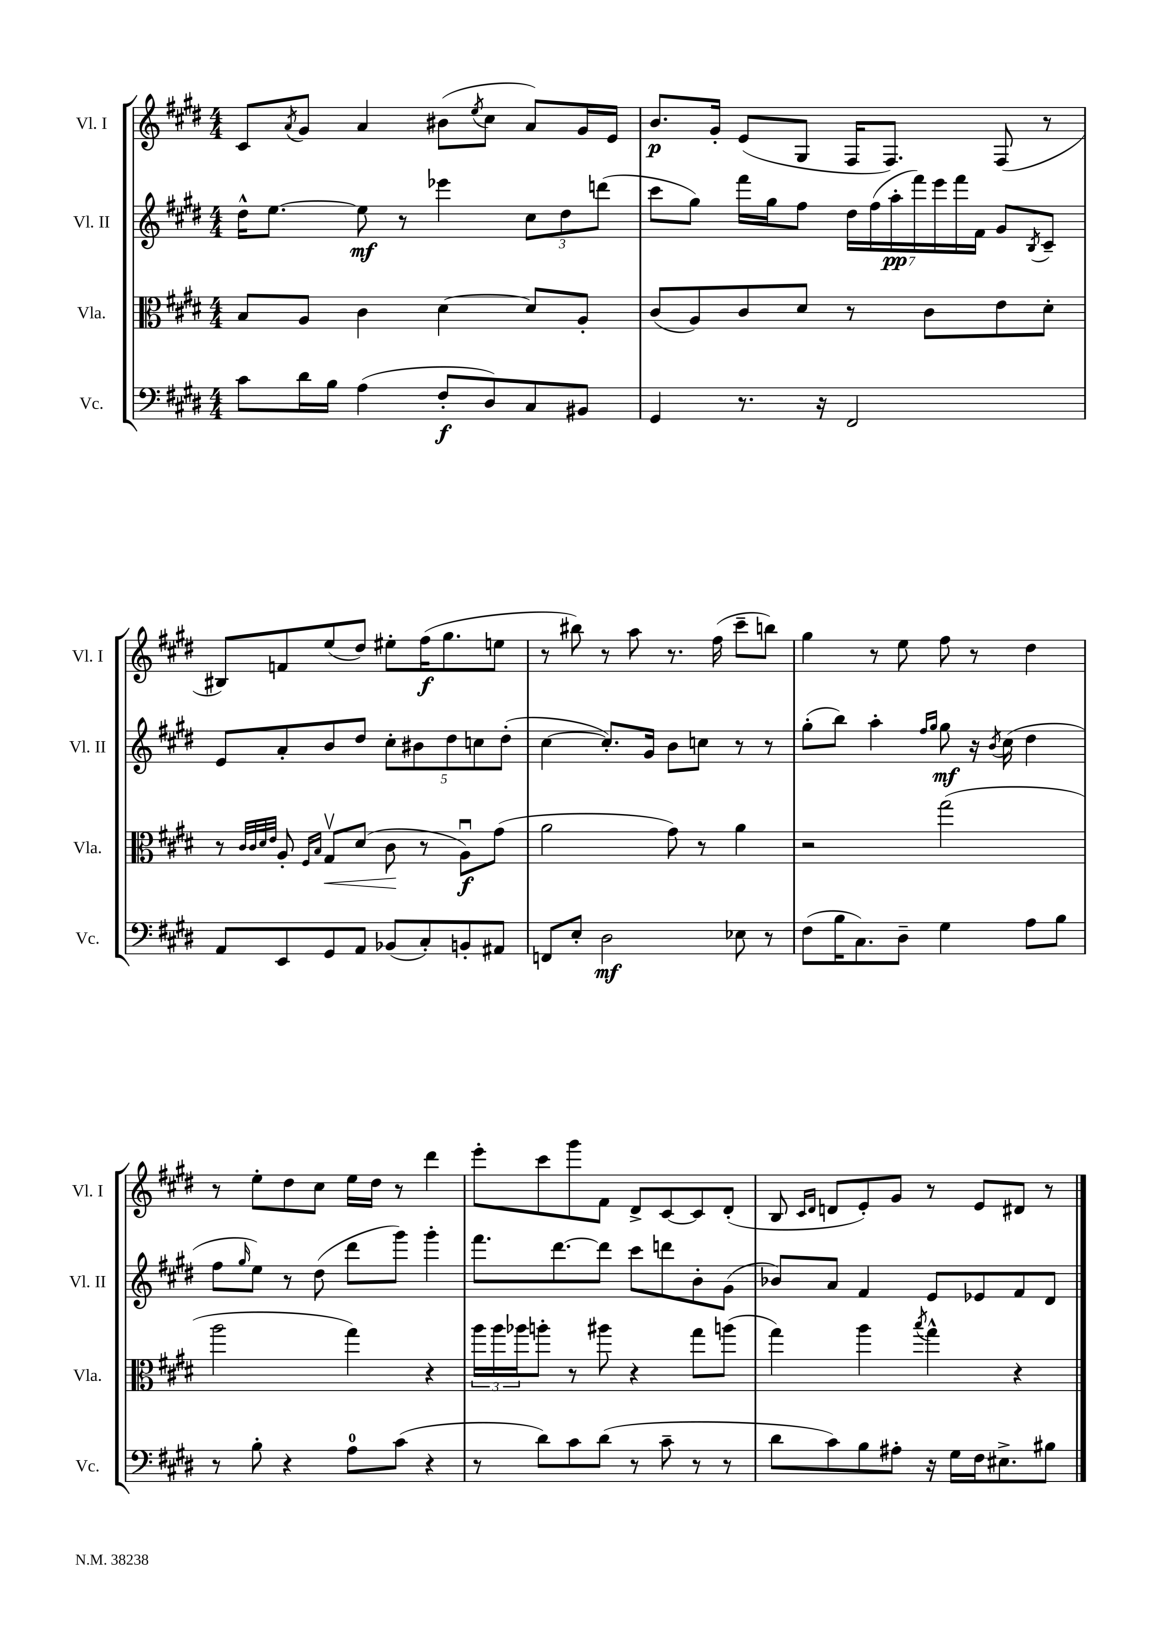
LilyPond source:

<<
\new StaffGroup <<
\new Staff = "s0" \with { instrumentName = "Vl. I" shortInstrumentName = "Vl. I" } {
    \clef treble \key e \major \numericTimeSignature \time 4/4
    cis'8 \acciaccatura { a'8 } gis'8 a'4 bis'8( \acciaccatura { e''8 } cis''8 a'8) gis'16 e'16 |
    b'8.\p gis'16-. e'8( gis8 fis16 fis8.) fis8( r8 |
    bis8) f'8 e''8( dis''8) eis''8-. fis''16\f( gis''8. e''8 |
    r8 bis''8) r8 a''8 r8. fis''16( cis'''8-- b''8) |
    gis''4 r8 e''8 fis''8 r8 dis''4 |
    r8 e''8-. dis''8 cis''8 e''16 dis''16 r8 dis'''4 |
    e'''8-. cis'''8 gis'''8 fis'8 dis'8-> cis'8~ cis'8 dis'8-.( |
    b8 \grace { cis'16 dis'16 } d'8 e'8-.) gis'8 r8 e'8 dis'8 r8 \bar "|." |
}
\new Staff = "s1" \with { instrumentName = "Vl. II" shortInstrumentName = "Vl. II" } {
    \clef treble \key e \major \numericTimeSignature \time 4/4
    dis''16-^ e''8.~ e''8\mf r8 ees'''4 \tuplet 3/2 { cis''8 dis''8 d'''8( } |
    cis'''8 gis''8) fis'''16 gis''16 fis''8 \tuplet 7/4 { dis''16 fis''16( a''16-.\pp fis'''16) e'''16 fis'''16 fis'16 } gis'8 \acciaccatura { b8 } cis'8-- |
    e'8 a'8-. b'8 dis''8 \tuplet 5/4 { cis''8-. bis'8 dis''8 c''8 dis''8-.( } |
    cis''4~ cis''8.-.) gis'16 b'8 c''8 r8 r8 |
    gis''8-.( b''8) a''4-. \grace { fis''16 gis''16 } gis''8\mf r16 \acciaccatura { b'8 } cis''16( dis''4 |
    fis''8 \grace { gis''16 } e''8) r8 dis''8( dis'''8 gis'''8) gis'''4-. |
    fis'''8. dis'''8.~ dis'''8 cis'''8 d'''8 b'8-. gis'8( |
    bes'8) a'8 fis'4 e'8 ees'8 fis'8 dis'8 \bar "|." |
}
\new Staff = "s2" \with { instrumentName = "Vla." shortInstrumentName = "Vla." } {
    \clef alto \key e \major \numericTimeSignature \time 4/4
    b8 a8 cis'4 dis'4~ dis'8 a8-. |
    cis'8( a8) cis'8 dis'8 r8 cis'8 e'8 dis'8-. |
    r8 \grace { cis'32 cis'32 dis'32 e'32 } a8-. \grace { fis16 b16 } gis8\upbow\< dis'8( cis'8\! r8 a8\downbow\f) gis'8( |
    a'2 gis'8) r8 a'4 |
    r2 gis''2( |
    a''2 gis''4) r4 |
    \tuplet 3/2 { a''16 a''16 aes''16 } a''8-. r8 ais''8 r4 gis''8 a''8( |
    gis''4) a''4 \acciaccatura { b''8 } gis''4-^ r4 \bar "|." |
}
\new Staff = "s3" \with { instrumentName = "Vc." shortInstrumentName = "Vc." } {
    \clef bass \key e \major \numericTimeSignature \time 4/4
    cis'8 dis'16 b16 a4( fis8-.\f dis8) cis8 bis,8 |
    gis,4 r8. r16 fis,2 |
    a,8 e,8 gis,8 a,8 bes,8( cis8-.) b,8-. ais,8 |
    f,8 e8-. dis2\mf ees8 r8 |
    fis8( b16 cis8.) dis8-- gis4 a8 b8 |
    r8 b8-. r4 a8-0 cis'8( r4 |
    r8 dis'8) cis'8 dis'8( r8 cis'8-- r8 r8 |
    dis'8 cis'8) b8 ais8-. r16 gis16 fis16 eis8.-> bis8 \bar "|." |
}
>>
>>
\layout { \context { \Score \remove "Bar_number_engraver" } }
